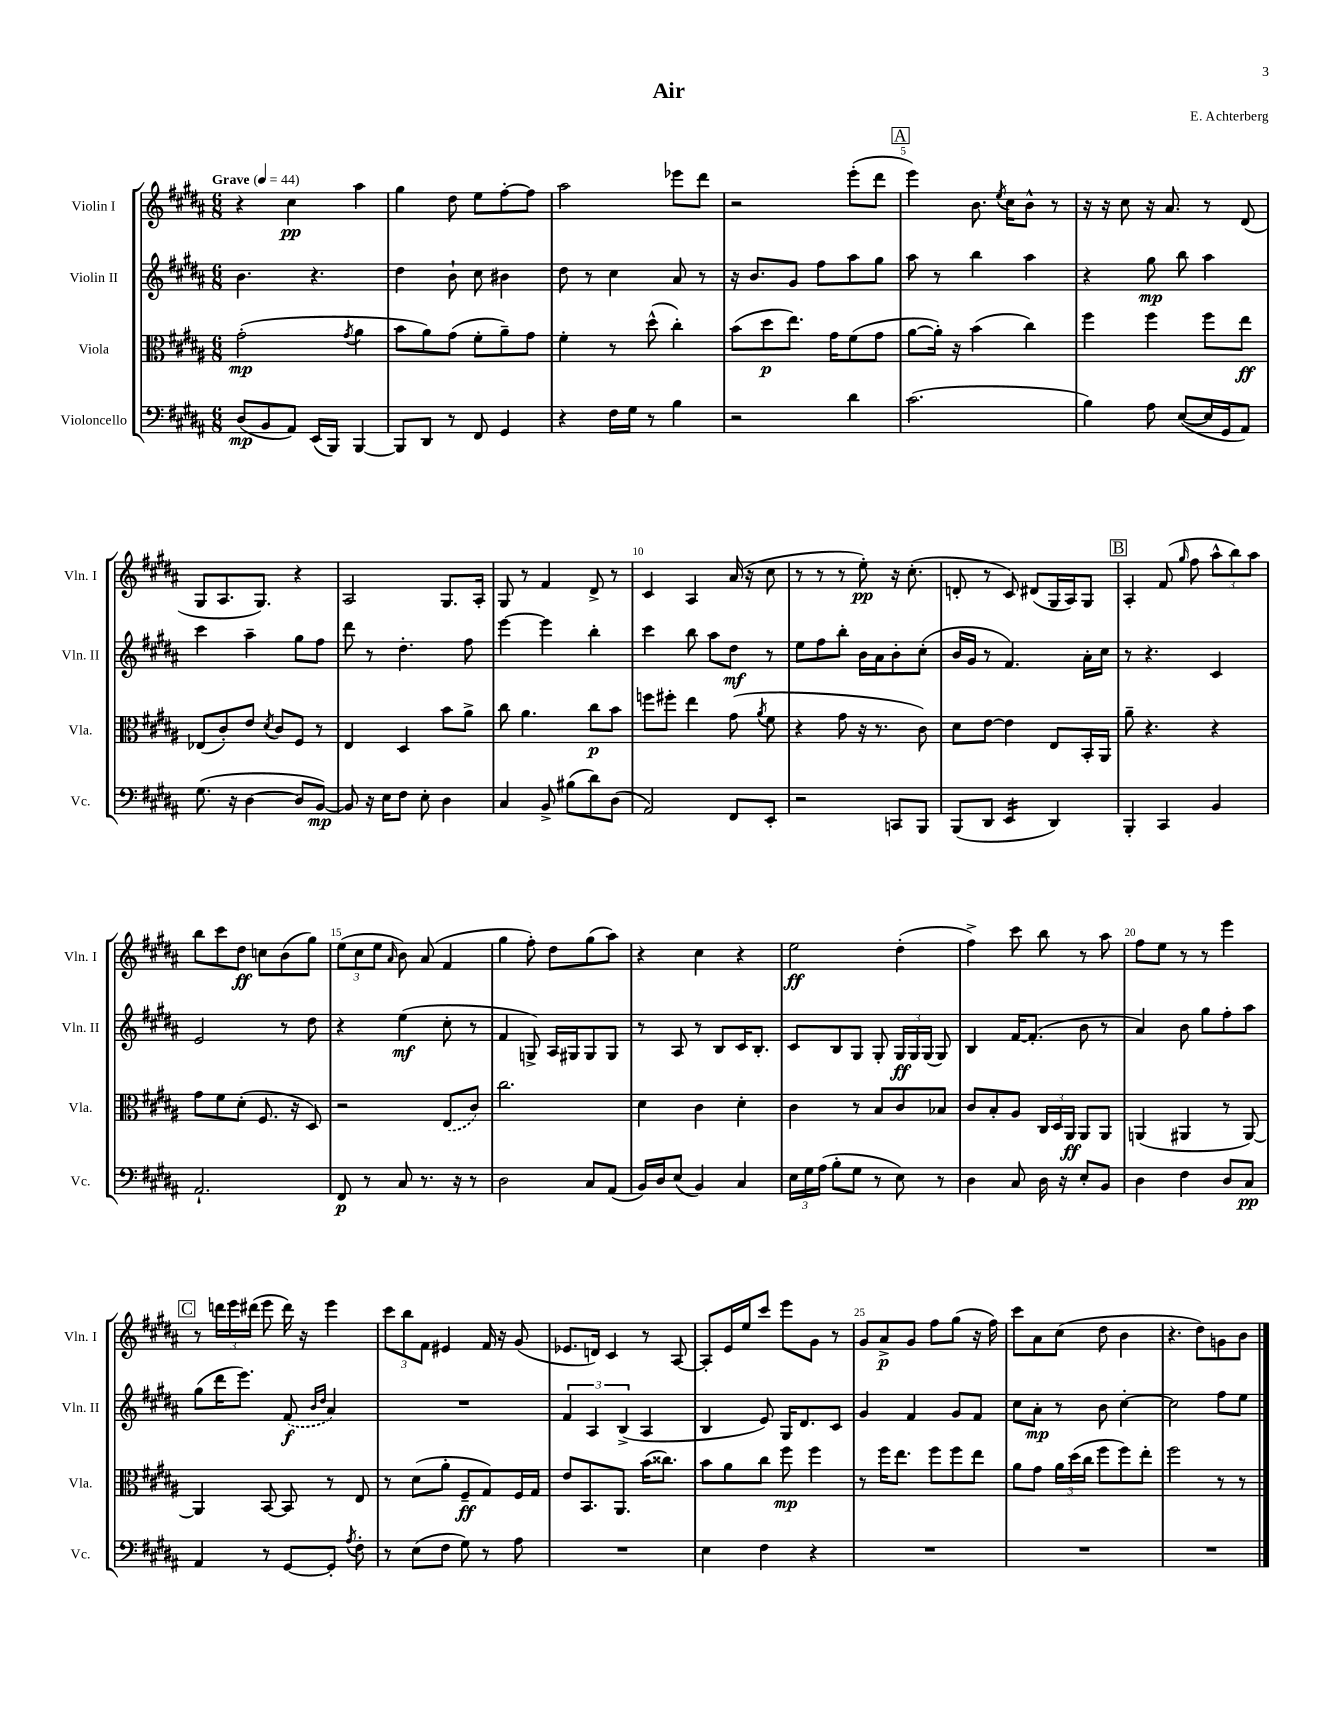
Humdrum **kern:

**kern	**kern	**kern	**kern
*staff4	*staff3	*staff2	*staff1
*clefF4	*clefC3	*clefG2	*clefG2
*k[f#c#g#d#a#]	*k[f#c#g#d#a#]	*k[f#c#g#d#a#]	*k[f#c#g#d#a#]
*M6/8	*M6/8	*M6/8	*M6/8
*MM44	*MM44	*MM44	*MM44
(8D#	(2g#'	4.b	4r
8BB	.	.	.
8AA#)	.	.	4cc#
(16EE	.	4.r	.
16BBB)	.	.	.
.	8qg#	.	.
[4BBB	4a#	.	4aa#
=	=	=	=
8BBB]	8b	4dd#	4gg#
8DD#	8a#)	.	.
8r	(8g#	8b`	8dd#
8FF#	8f#'	8cc#	8ee
4GG#	8a#~)	4b#	[8ff#'
.	8g#	.	8ff#]
=	=	=	=
4r	4f#'	8dd#	2aa#
.	.	8r	.
16F#	8r	4cc#	.
16G#	.	.	.
8r	(8dd#^^	.	.
4B	4cc#')	8a#	8eee-
.	.	8r	8ddd#
=	=	=	=
2r	(8b	16r	2r
.	.	8.b	.
.	8dd#	.	.
.	8.ee)	8g#	.
.	.	8ff#	.
.	16g#	.	.
4d#	(8f#	8aa#	(8eee'
.	8g#	8gg#	8ddd#
=	=	=	=
(2.c#	[8a#	8aa#	4eee)
.	16a#'])	8r	.
.	16r	.	.
.	(4b	4bb	8.b
.	.	.	8qee
.	.	.	16cc#
.	4cc#)	4aa#	8b^^
.	.	.	8r
=	=	=	=
4B)	4ff#	4r	16r
.	.	.	16r
.	.	.	8cc#
8A#	4ff#	8gg#	16r
.	.	.	8.a#
([8E	.	8bb	.
16E]	8ff#	4aa#	8r
16GG#	.	.	.
8AA#)	8ee	.	(8d#
=	=	=	=
(8.G#	(8E-	4ccc#	8G#
.	8c#')	.	8.A#
16r	.	.	.
[4D#	8e	4aa#~	.
.	.	.	8.G#)
.	8qd#	.	.
.	8c#	.	.
8D#]	8F#	8gg#	4r
[8BB)	8r	8ff#	.
=	=	=	=
8BB]	4E	8ddd#	2A#
16r	.	8r	.
16E	.	.	.
8F#	4D#	4.dd#'	.
8E'	.	.	.
4D#	8b	.	8.G#
.	8a#^	8ff#	.
.	.	.	16A#'
=	=	=	=
4C#	8cc#	[4eee	8G#
.	4.a#	.	8r
8BB^	.	4eee]	4f#
(8B#	.	.	.
8d#)	8cc#	4bb'	8d#^
(8D#	8b	.	8r
=	=	=	=
2AA#)	8ff	4ccc#	4c#
.	8ff#'	.	.
.	4ee	8bb	4A#
.	.	8aa#	.
8FF#	(8g#	8dd#	(16a#
.	.	.	16r
.	8qa#	.	.
8EE'	8f#	8r	8cc#
=	=	=	=
2r	4r	8ee	8r
.	.	8ff#	8r
.	8g#	8bb'	8r
.	16r	16b	8ee')
.	8.r	16a#	.
8CC	.	8b'	16r
.	.	.	(8.cc#'
8BBB	8c#)	(8cc#'	.
=	=	=	=
(8BBB	8d#	16b	8d'
.	.	16g#	.
8DD#	[8e	8r	8r
4EE	4e]	4.f#)	8c#)
.	.	.	(8d#
4DD#)	8E	.	16G#
.	.	.	16A#)
.	16BB'	16a#'	8G#
.	16AA#	16cc#	.
=	=	=	=
4BBB'	8a#~	8r	4A#'
.	4.r	4.r	.
4CC#	.	.	(8f#
.	.	.	16qqgg#
.	.	.	8ff#
4BB	4r	4c#	12aa#^^
.	.	.	12bb)
.	.	.	12aa#
=	=	=	=
2.AA#`	8g#	2e	8bb
.	8f#	.	8ccc#
.	(8d#'	.	8dd#
.	8.F#	.	8cc
.	.	8r	(8b
.	16r	.	.
.	8D#)	8dd#	8gg#)
=	=	=	=
8FF#	2r	4r	(12ee
.	.	.	12cc#
8r	.	.	.
.	.	.	12ee
.	.	.	16qqa#
8C#	.	(4ee	8b)
8.r	.	.	(8a#
.	(8E	8cc#'	4f#
16r	.	.	.
8r	8c#)	8r	.
=	=	=	=
2D#	2.cc#	4f#	4gg#
.	.	8G^)	8ff#')
.	.	16A#	8dd#
.	.	16G#	.
8C#	.	8G#	(8gg#
(8AA#	.	8G#	8aa#)
=	=	=	=
16BB)	4d#	8r	4r
16D#	.	.	.
(8E	.	8A#	.
4BB)	4c#	8r	4cc#
.	.	8B	.
4C#	4d#'	16c#	4r
.	.	8.B'	.
=	=	=	=
24E	4c#	8c#	2ee
24G#	.	.	.
(24A#	.	.	.
8B'	.	8B	.
8G#	8r	8G#	.
8r	8B	8G#'	.
8E)	8c#	24G#	(4dd#'
.	.	24G#	.
.	.	(24G#	.
8r	8B-	8G#)	.
=	=	=	=
4D#	8c#	4B	4ff#^)
.	8B'	.	.
8C#	8A#	[16f#	8ccc#
.	.	(8.f#']	.
16D#	24C#	.	8bb
.	24D#	.	.
16r	.	.	.
.	24AA#	.	.
8E'	8AA#	8b	8r
8BB	8AA#	8r	8aa#
=	=	=	=
4D#	(4AA	4a#)	8ff#
.	.	.	8ee
4F#	4AA#	8b	8r
.	.	8gg#	8r
8D#	8r	8ff#'	4eee
8C#	[8AA#)	8aa#	.
=	=	=	=
4AA#	4AA#]	(8gg#	8r
.	.	16ddd#	24ddd
.	.	.	24eee
.	.	8.eee)	.
.	.	.	(24ddd#
8r	[8BB	.	8eee
[8GG#	8BB]	(8f#	16ddd#)
.	.	.	16r
.	.	16qqb	.
.	.	16qqdd#	.
8GG#']	8r	4a#)	4eee
8qA#	.	.	.
8F#'	8E	.	.
=	=	=	=
8r	8r	2.r	12ccc#
.	.	.	12bb
(8E	(8d#	.	.
.	.	.	12f#
8F#	8a#'	.	4e#
8G#)	8F#~	.	.
8r	8G#)	.	16f#
.	.	.	16r
8A#	16F#	.	(8g#
.	16G#	.	.
=	=	=	=
2.r	8e	6f#	8.e-
.	8.BB	.	.
.	.	6A#	.
.	.	.	16d)
.	.	.	4c#
.	8.AA#	.	.
.	.	(6B^	.
.	(16b	4A#	8r
.	8.cc##)	.	.
.	.	.	[8A#
=	=	=	=
4E	8b	4B	8A#']
.	8a#	.	16e
.	.	.	16ee
4F#	8cc#	8e)	8ccc#
.	8ff#	16G#	8eee
.	.	8.d#	.
4r	4ff#	.	8g#
.	.	8c#	8r
=	=	=	=
2.r	8r	4g#	8g#
.	16ff#	.	8a#^
.	8.ee	.	.
.	.	4f#	8g#
.	8ff#	.	8ff#
.	8ff#	8g#	(8gg#
.	8ee	8f#	16r
.	.	.	16ff#)
=	=	=	=
2.r	8a#	8cc#	8ccc#
.	8g#	8a#'	8a#
.	24a#	8r	(8cc#
.	(24dd#	.	.
.	24cc#	.	.
.	8ff#	8b	8dd#
.	8ff#)	[4cc#'	4b
.	8ee'	.	.
=	=	=	=
2.r	2ff#	2cc#]	4.r
.	.	.	8dd#)
.	8r	8ff#	8g
.	8r	8ee	8b
==	==	==	==
*-	*-	*-	*-
